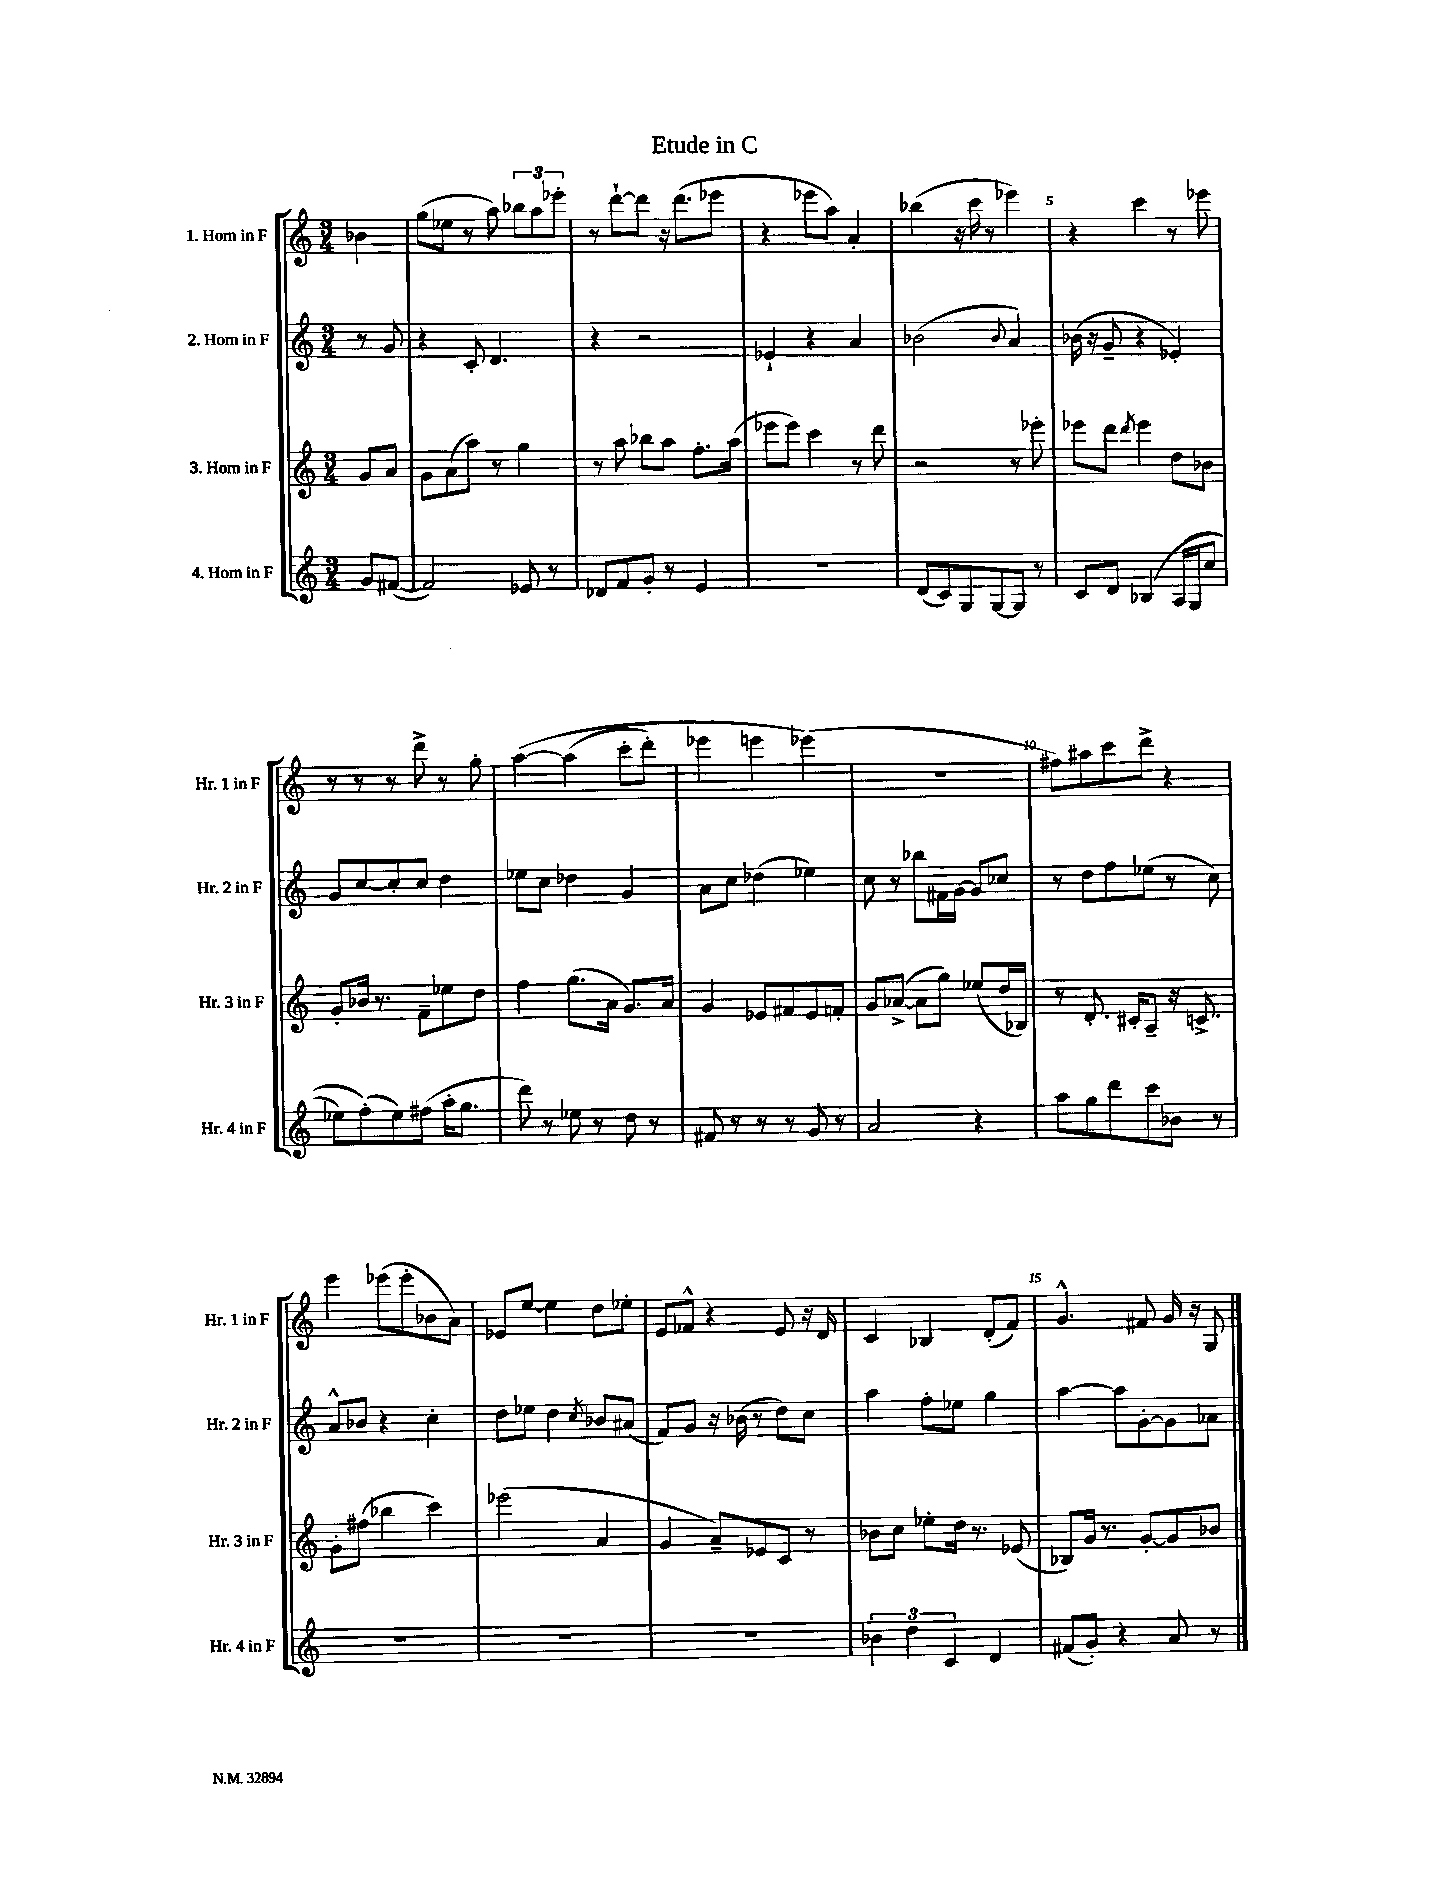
\header { title = "Etude in C" }
<<
\new StaffGroup <<
\new Staff = "s0" \with { instrumentName = "1. Horn in F" shortInstrumentName = "Hr. 1 in F" } {
    \clef treble \key c \major \numericTimeSignature \time 3/4 \partial 4
    bes'4 |
    g''8( ees''8 r8 a''8) \tuplet 3/2 { bes''8 a''8 ees'''8-. } |
    r8 d'''8~-! d'''8 r16 d'''8.( ees'''8 |
    r4 ees'''8 a''8) a'4-. |
    bes''4( r16 c'''16 r8 ees'''4) |
    r4 c'''4 r8 ees'''8 |
    r8 r8 r8 d'''8-> r8 g''8-. |
    a''4~\( a''4( c'''8-. d'''8-.) |
    ees'''4 e'''4 ees'''4(\) |
    R2. |
    fis''8) ais''8 c'''8 d'''8-> r4 |
    e'''4 ees'''8( ees'''8-. bes'8 a'8) |
    ees'8 e''8~ e''4 d''8 ees''8-. |
    e'8 fes'8-^ r4 e'8 r16 d'16 |
    c'4 bes4 d'8-.( f'8) |
    g'4.-^ fis'8 g'16 r16 g8 \bar "|." |
}
\new Staff = "s1" \with { instrumentName = "2. Horn in F" shortInstrumentName = "Hr. 2 in F" } {
    \clef treble \key c \major \numericTimeSignature \time 3/4 \partial 4
    r8 g'8 |
    r4 c'8-. d'4. |
    r4 r2 |
    ees'4-! r4 a'4 |
    bes'2( \appoggiatura { bes'8 } a'4) |
    bes'16( r16 g'8-- r4 ees'4-.) |
    g'8 c''8~ c''8-. c''8 d''4 |
    ees''8 c''8 des''4 g'4 |
    a'8 c''8 des''4( ees''4) |
    c''8 r8 bes''8 fis'16 g'16~ g'8 ces''8 |
    r8 d''8 f''8 ees''8( r8 c''8) |
    a'8-^ bes'8 r4 c''4-. |
    d''8 ees''8 d''4 \acciaccatura { c''8 } bes'8 ais'8( |
    f'8) g'8 r16 bes'16( r8 d''8) c''8 |
    a''4 f''8-. ees''8 g''4 |
    a''4~ a''8 g'8~-. g'8 aes'8 \bar "|." |
}
\new Staff = "s2" \with { instrumentName = "3. Horn in F" shortInstrumentName = "Hr. 3 in F" } {
    \clef treble \key c \major \numericTimeSignature \time 3/4 \partial 4
    g'8 a'8 |
    g'8 a'8( a''8) r8 g''4 |
    r8 a''8 bes''8 a''8 f''8.-. a''16( |
    ees'''8 ees'''8) c'''4 r8 d'''8 |
    r2 r8 ees'''8-. |
    ees'''8 d'''8 \acciaccatura { d'''8 } ees'''4 d''8 bes'8 |
    g'8-. bes'16 r8. f'8-- ees''8 d''8 |
    f''4 g''8.( a'16 g'8.) a'16 |
    g'4 ees'8 fis'8 ees'8 f'8-. |
    g'8 aes'8~->( aes'8 g''8) ees''8( d''16 bes16) |
    r8 d'8.-. cis'16-. a8-- r16 c'8.-> |
    g'8-. fis''8( bes''4 c'''4) |
    ees'''2( a'4 |
    g'4 a'8--) ees'8 c'8 r8 |
    bes'8 c''8 ees''8-. d''16 r8. ees'8( |
    bes8) g'16 r8. g'8~-. g'8 bes'8 \bar "|." |
}
\new Staff = "s3" \with { instrumentName = "4. Horn in F" shortInstrumentName = "Hr. 4 in F" } {
    \clef treble \key c \major \numericTimeSignature \time 3/4 \partial 4
    g'8 fis'8~( |
    fis'2) ees'8 r8 |
    des'8 f'8 g'8-. r8 e'4 |
    R2. |
    d'8( c'8) g8 g8~ g8 r8 |
    c'8 d'8 bes4\( a16( g16 c''8 |
    ees''8) f''8-.(\) ees''8) fis''8( a''16-. g''8. |
    d'''8) r8 ees''8 r8 d''8 r8 |
    fis'8 r8 r8 r8 g'8 r8 |
    a'2 r4 |
    a''8 g''8 d'''8 c'''8 bes'8 r8 |
    R2. |
    R2. |
    R2. |
    \tuplet 3/2 { bes'4 d''4 c'4 } d'4 |
    fis'8( g'8-.) r4 a'8 r8 \bar "|." |
}
>>
>>
\layout { \context { \Score \override BarNumber.break-visibility = ##(#f #t #t) barNumberVisibility = #(every-nth-bar-number-visible 5) } }
